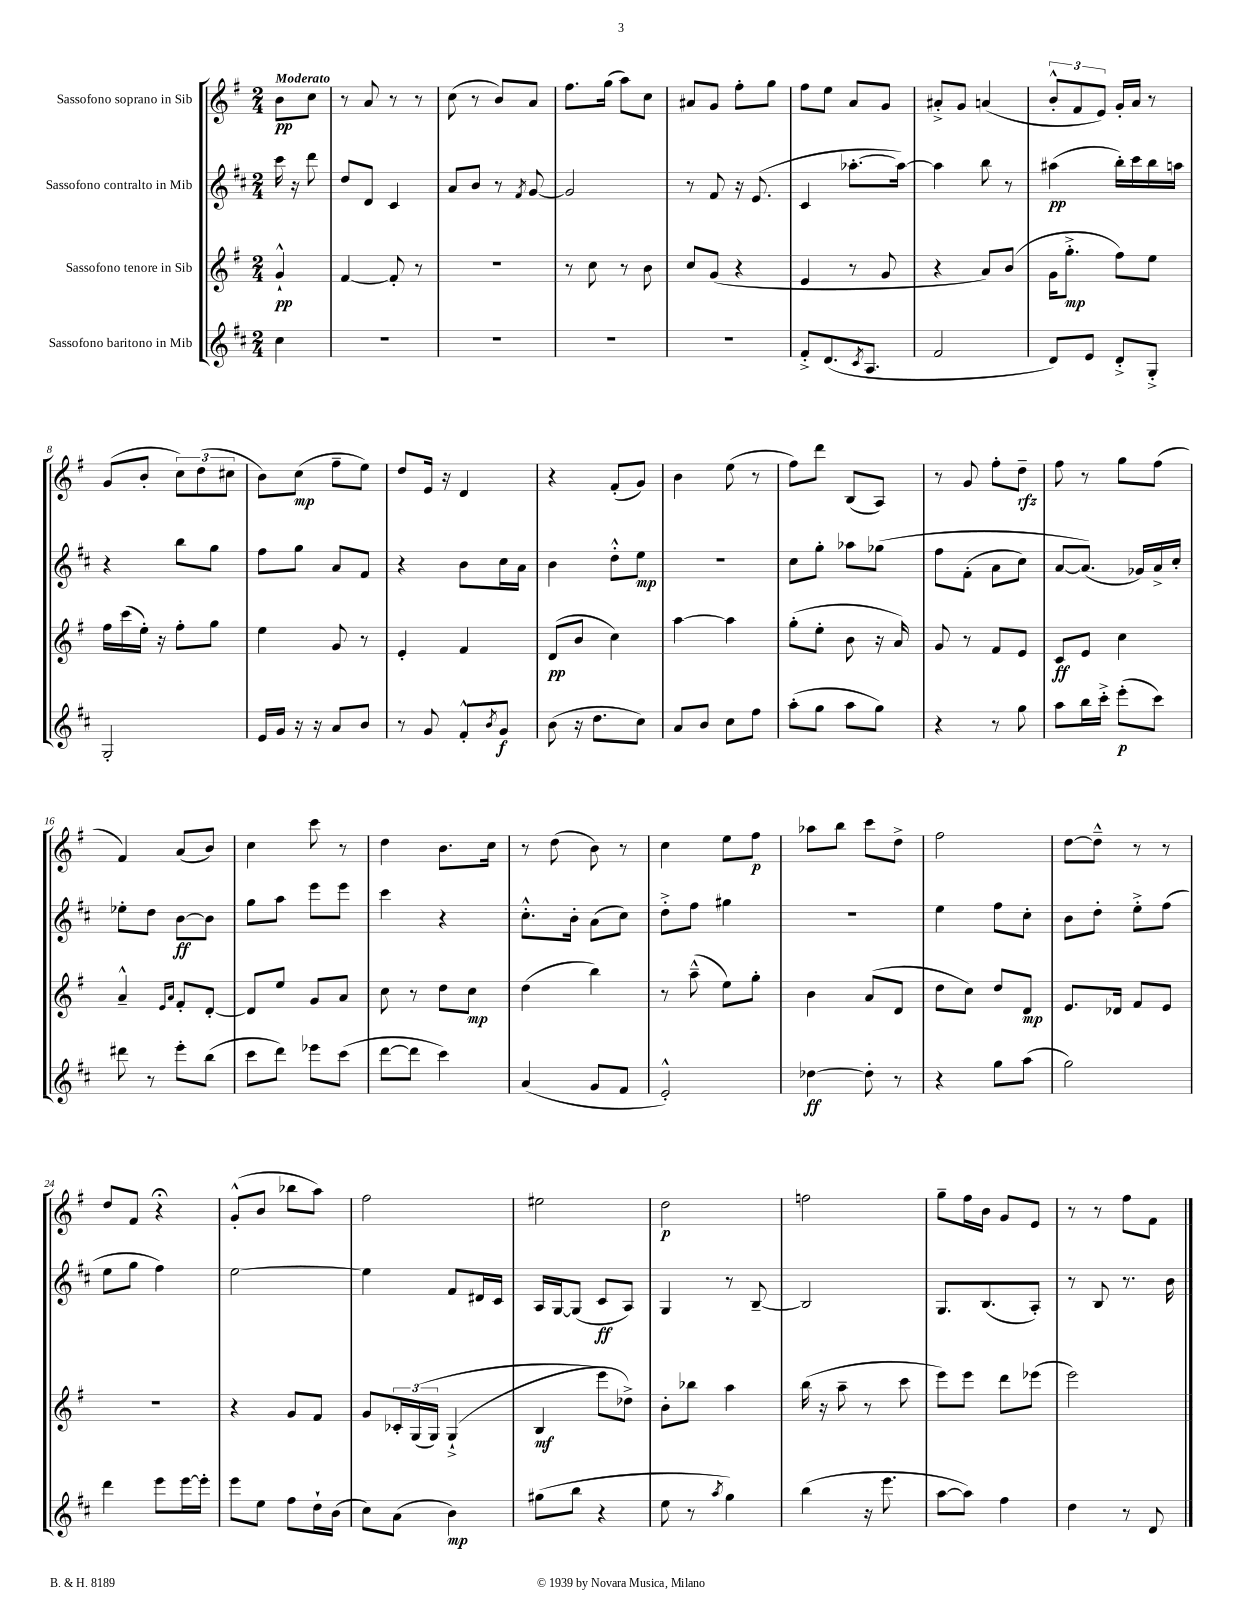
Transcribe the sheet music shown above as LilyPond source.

<<
\new StaffGroup <<
\new Staff = "s0" \with { instrumentName = "Sassofono soprano in Sib" } {
    \clef treble \key g \major \numericTimeSignature \time 2/4 \partial 4 \tempo "Moderato"
    b'8\pp c''8 |
    r8 a'8 r8 r8 |
    c''8( r8 b'8) a'8 |
    fis''8. g''16( a''8) c''8 |
    ais'8 g'8 fis''8-. g''8 |
    fis''8 e''8 a'8 g'8 |
    ais'8-.-> g'8 a'4( |
    \tuplet 3/2 { b'8-.-^ fis'8 e'8) } g'16-. a'16 r8 |
    g'8( b'8-. \tuplet 3/2 { c''8) d''8( cis''8 } |
    b'8) c''8\mp( fis''8-- e''8) |
    d''8 e'16 r16 d'4 |
    r4 fis'8-.( g'8) |
    b'4 e''8( r8 |
    fis''8) d'''8 b8( a8) |
    r8 g'8 fis''8-. d''8--\rfz |
    fis''8 r8 g''8 fis''8( |
    fis'4) a'8( b'8) |
    c''4 c'''8 r8 |
    d''4 b'8. c''16 |
    r8 d''8( b'8) r8 |
    c''4 e''8 fis''8\p |
    aes''8 b''8 c'''8 d''8-> |
    fis''2 |
    d''8~ d''8---^ r8 r8 |
    d''8 fis'8 r4\fermata |
    g'8-.-^( b'8 bes''8 a''8) |
    fis''2 |
    eis''2 |
    d''2\p |
    f''2 |
    g''8-- fis''16 b'16 g'8 e'8 |
    r8 r8 fis''8 fis'8 \bar "|." |
}
\new Staff = "s1" \with { instrumentName = "Sassofono contralto in Mib" } {
    \clef treble \key d \major \numericTimeSignature \time 2/4 \partial 4
    cis'''16 r16 d'''8 |
    d''8 d'8 cis'4 |
    a'8 b'8 r8 \acciaccatura { fis'8 } g'8~ |
    g'2 |
    r8 fis'8 r16 e'8.( |
    cis'4 aes''8.~-. aes''16~) |
    aes''4 b''8 r8 |
    ais''4\pp( b''16-.) cis'''16 b''16 a''16 |
    r4 b''8 g''8 |
    fis''8 g''8 a'8 fis'8 |
    r4 b'8 cis''16 a'16 |
    b'4 d''8-.-^ e''8\mp |
    r2 |
    cis''8 g''8-. aes''8 ges''8\( |
    fis''8 fis'8-.( a'8 cis''8) |
    a'8~ a'8.(\) ges'16) a'16-> cis''16-. |
    ees''8-. d''8 b'8~\ff b'8 |
    g''8 a''8 e'''8 e'''8 |
    cis'''4 r4 |
    cis''8.-.-^ b'16-. a'8( cis''8) |
    d''8-.-> fis''8 gis''4 |
    r2 |
    e''4 fis''8 cis''8-. |
    b'8 d''8-. e''8-.-> fis''8( |
    e''8 g''8 fis''4) |
    e''2~ |
    e''4 fis'8 dis'16 cis'16 |
    a16 g16~ g8( cis'8\ff a8) |
    g4 r8 b8~-- |
    b2 |
    g8. b8.( a8-.) |
    r8 b8 r8. b'16 \bar "|." |
}
\new Staff = "s2" \with { instrumentName = "Sassofono tenore in Sib" } {
    \clef treble \key g \major \numericTimeSignature \time 2/4 \partial 4
    g'4-!-^\pp |
    fis'4~ fis'8-. r8 |
    R2 |
    r8 c''8 r8 b'8 |
    c''8 g'8( r4 |
    e'4 r8 g'8 |
    r4 a'8) b'8( |
    g'16 g''8.-.->\mp fis''8) e''8 |
    fis''16 c'''16( e''16-.) r16 fis''8-. g''8 |
    e''4 g'8 r8 |
    e'4-. fis'4 |
    d'8\pp( b'8 c''4) |
    a''4~ a''4 |
    g''8-.( e''8-. b'8 r16 a'16) |
    g'8 r8 fis'8 e'8 |
    c'8\ff e'8 c''4 |
    a'4---^ \grace { e'16 a'16 } fis'8-. d'8~-. |
    d'8 e''8 g'8 a'8 |
    c''8 r8 d''8 c''8\mp |
    d''4( b''4) |
    r8 a''8---^( e''8) g''8-. |
    b'4 a'8( d'8 |
    d''8 c''8) d''8 d'8\mp |
    e'8. des'16 fis'8 e'8 |
    R2 |
    r4 g'8 fis'8 |
    g'8 \tuplet 3/2 { ces'16-. g16(\( g16) } g4-!->( |
    b4\mf e'''8\) des''8->) |
    b'8-. bes''8 a''4 |
    b''16( r16 a''8-- r8 c'''8 |
    e'''8) e'''8 d'''8 ees'''8( |
    e'''2) \bar "|." |
}
\new Staff = "s3" \with { instrumentName = "Sassofono baritono in Mib" } {
    \clef treble \key d \major \numericTimeSignature \time 2/4 \partial 4
    cis''4 |
    R2 |
    R2 |
    R2 |
    r2 |
    fis'8-.-> d'8.( \acciaccatura { cis'8 } a8. |
    fis'2 |
    d'8) e'8 d'8-.-> g8-.-> |
    g2-. |
    e'16 g'16 r16 r16 a'8 b'8 |
    r8 g'8 fis'8-.-^ \acciaccatura { b'8 } g'8\f |
    b'8( r16 d''8. cis''8) |
    a'8 b'8 cis''8 fis''8 |
    a''8-.( g''8 a''8 g''8) |
    r4 r8 g''8 |
    a''8 b''16 cis'''16-.-> e'''8-.\p( cis'''8) |
    dis'''8 r8 e'''8-. b''8( |
    cis'''8 d'''8) ees'''8 cis'''8( |
    d'''8~ d'''8 cis'''4) |
    a'4( g'8 fis'8 |
    e'2-.-^) |
    des''4~\ff des''8-. r8 |
    r4 g''8 a''8( |
    g''2) |
    d'''4 e'''8 e'''16~ e'''16-. |
    e'''8 e''8 fis''8 d''16-! b'16( |
    cis''8) a'8( b'4\mp) |
    gis''8( b''8 r4 |
    e''8 r8 \acciaccatura { a''8 } g''4) |
    b''4( r16 e'''8. |
    a''8~ a''8) fis''4 |
    d''4 r8 d'8 \bar "|." |
}
>>
>>
